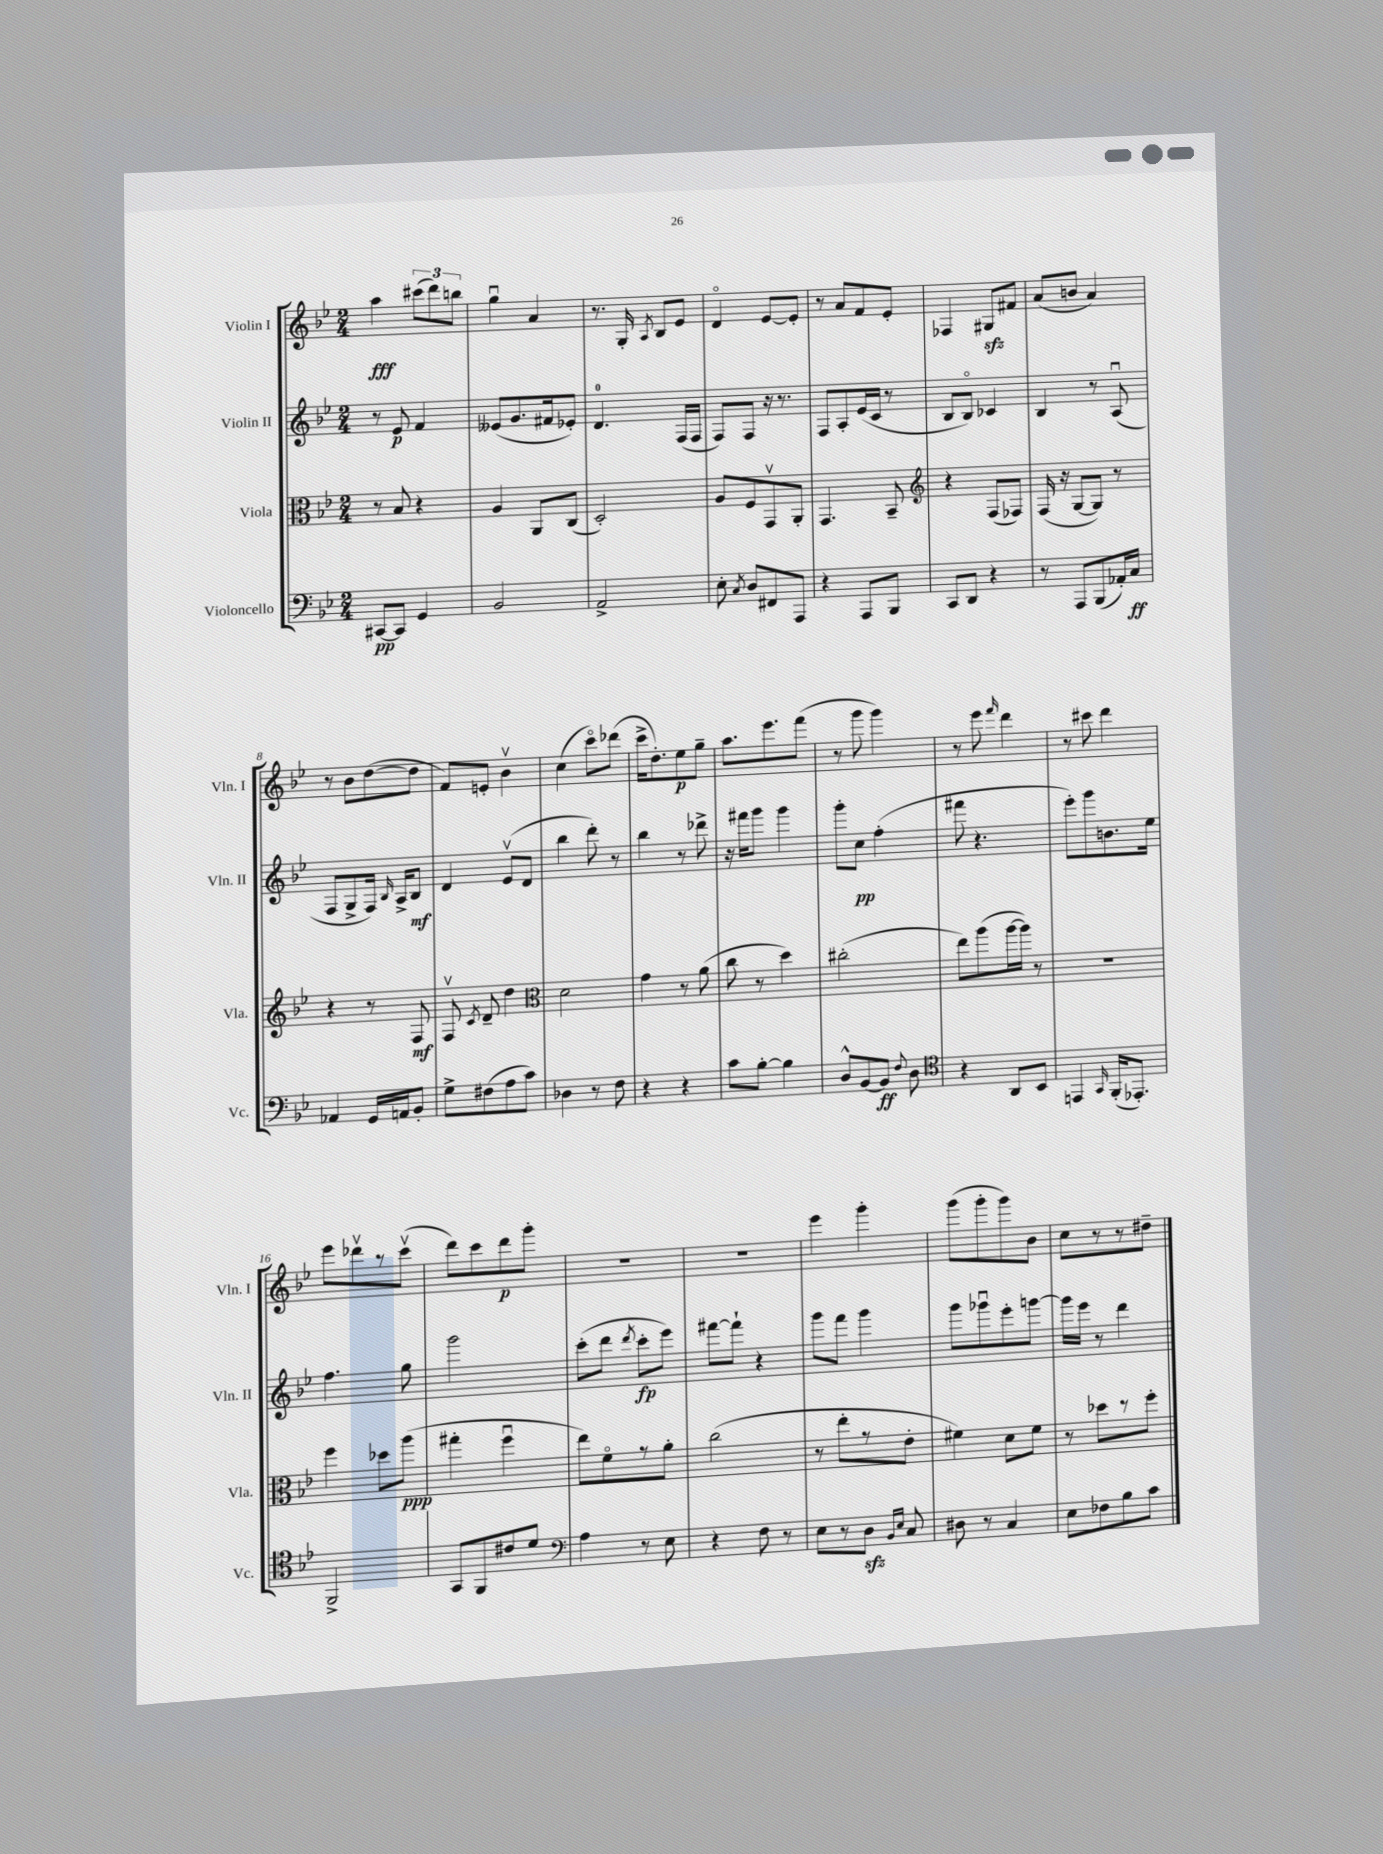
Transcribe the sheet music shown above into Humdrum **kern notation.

**kern	**dynam	**kern	**dynam	**kern	**dynam	**kern	**dynam
*part4	*part4	*part3	*part3	*part2	*part2	*part1	*part1
*staff4	*staff4	*staff3	*staff3	*staff2	*staff2	*staff1	*staff1
*I"Violoncello	*	*I"Viola	*	*I"Violin II	*	*I"Violin I	*
*I'Vc.	*	*I'Vla.	*	*I'Vln. II	*	*I'Vln. I	*
*clefF4	*	*clefC3	*	*clefG2	*	*clefG2	*
*k[b-e-]	*	*k[b-e-]	*	*k[b-e-]	*	*k[b-e-]	*
*M2/4	*	*M2/4	*	*M2/4	*	*M2/4	*
=1	=1	=1	=1	=1	=1	=1	=1
[8CC#X/L	pp	8r	.	8r	.	4aa\	fff
8CC#/J]	.	8B-/	.	8e-/	p	.	.
4GG/	.	4r	.	4f/	.	(12ccc#X\L	.
.	.	.	.	.	.	12ddd\)	.
.	.	.	.	.	.	12bbn\J	.
=2	=2	=2	=2	=2	=2	=2	=2
2BB-/	.	4A/	.	(8e--X/L	.	4ggu\	.
.	.	.	.	8.g/	.	.	.
.	.	8AA/L	.	.	.	4a/	.
.	.	.	.	16f#X/k	.	.	.
.	.	(8C/J	.	8e-X'/J)	.	.	.
=3	=3	=3	=3	=3	=3	=3	=3
2AA^/	.	2D'/)	.	4.d/	.	8.r	.
.	.	.	.	.	.	16G'/	.
.	.	.	.	.	.	8qA/	.
.	.	.	.	.	.	8B-/L	.
.	.	.	.	(16F/LL	.	8e-/J	.
.	.	.	.	16F/JJ	.	.	.
=4	=4	=4	=4	=4	=4	=4	=4
8E-'\	.	8A/L	.	8F/L)	.	4d/	.
8qC/	.	.	.	.	.	.	.
8D/L	.	8F/	.	8F/J	.	.	.
8FF#X/	.	8GGv/	.	16r	.	[8e-/L	.
.	.	.	.	8.r	.	.	.
8AAA/J	.	8AA'/J	.	.	.	8e-'/J]	.
=5	=5	=5	=5	=5	=5	=5	=5
4r	.	4.GG/	.	8F/L	.	8r	.
.	.	.	.	8A'/	.	8a/L	.
8AAA/L	.	.	.	(16e-/L	.	8f/	.
.	.	.	.	16c/JJ	.	.	.
8BBB-/J	.	8BB-~/	.	8r	.	8e-'/J	.
=6	=6	=6	=6	=6	=6	=6	=6
*	*	*clefG2	*	*	*	*	*
8CC/L	.	4r	.	8B-/L	.	4F-X/	.
8DD/J	.	.	.	8B-/J)	.	.	.
4r	.	(8F/L	.	4c-X/	.	8G#Xzz/L	.
.	.	8F-X/J)	.	.	.	8f#X/J	.
=7	=7	=7	=7	=7	=7	=7	=7
8r	.	(16F/	.	4B-/	.	(8a/L	.
.	.	16r	.	.	.	.	.
8AAA/L	.	[8G/L	.	.	.	8bn/J	.
(8BBB-/	.	8G/J])	.	8r	.	4a/)	.
16AA-X'/L)	.	8r	.	(8Au/	.	.	.
16C/JJ	ff	.	.	.	.	.	.
!!LO:LB:g=z
=8	=8	=8	=8	=8	=8	=8	=8
4AA-X/	.	4r	.	8F/L	.	8r	.
.	.	.	.	8G^/	.	8b-\L	.
16GG/LL	.	8r	.	16F/Jk)	.	([8dd\	.
.	.	.	.	16qqB-/	.	.	.
16AAn/J	.	.	.	16A^/KL	.	.	.
8BB-'/J	.	8F/	mf	8B-/J	mf	8dd\J]	.
=9	=9	=9	=9	=9	=9	=9	=9
8G^\L	.	8Fv/	.	4d/	.	8f/L)	.
.	.	8qc/	.	.	.	.	.
(8F#X\	.	8d~/	.	.	.	8en'/J	.
8A\	.	4dd\	.	(8e-v/L	.	4b-v\	.
8c\J)	.	.	.	8d/J	.	.	.
=10	=10	=10	=10	=10	=10	=10	=10
*	*	*clefC3	*	*	*	*	*
4D-X\	.	2d\	.	4bb-\	.	(4cc\	.
8r	.	.	.	8ddd'\)	.	8ccc\L)	.
8F\	.	.	.	8r	.	(8ddd-X\J	.
=11	=11	=11	=11	=11	=11	=11	=11
4r	.	4g\	.	4bb-\	.	16ccc^\KL	.
.	.	.	.	.	.	8.dd'\)	.
4r	.	8r	.	8r	.	8ee-\	p
.	.	(8a\	.	8ddd-X^\	.	8gg~\J	.
=12	=12	=12	=12	=12	=12	=12	=12
8c\L	.	8cc\	.	16r	.	8.aa\L	.
.	.	.	.	16fff#X\KL	.	.	.
[8B-'\J	.	8r	.	8ggg\J	.	.	.
.	.	.	.	.	.	8.eee-\	.
4B-\]	.	4dd\)	.	4ggg\	.	.	.
.	.	.	.	.	.	(8fff\J	.
=13	=13	=13	=13	=13	=13	=13	=13
8D^^/L	.	(2cc#X'\	.	8ggg'\L	.	8r	.
[8BB-/	.	.	.	8cc\J	pp	8ggg\	.
8BB-/J]	ff	.	.	(4ff'\	.	4ggg\)	.
8qqF/	.	.	.	.	.	.	.
8D\	.	.	.	.	.	.	.
=14	=14	=14	=14	=14	=14	=14	=14
*clefC4	*	*	*	*	*	*	*
4r	.	8ee-\L)	.	8fff#X\	.	8r	.
.	.	(8aa\	.	4.r	.	8eee-\	.
.	.	.	.	.	.	16qqfff/	.
8AA/L	.	[16aa\L	.	.	.	4ddd\	.
.	.	16aa\JJ])	.	.	.	.	.
8BB-/J	.	8r	.	.	.	.	.
=15	=15	=15	=15	=15	=15	=15	=15
4EEn/	.	2r	.	8eee-'\L)	.	8r	.
.	.	.	.	8ggg\	.	8ccc#X\	.
16qqGG/	.	.	.	.	.	.	.
(16FF'/KL	.	.	.	8.bn\	.	4ddd\	.
8.EE-X'/J)	.	.	.	.	.	.	.
.	.	.	.	16ee-\Jk	.	.	.
!!LO:LB:g=z
=16	=16	=16	=16	=16	=16	=16	=16
2FF^/	.	4ff\	.	4.ff\	.	8eee-\L	.
.	.	.	.	.	.	8ddd-Xv\	.
.	.	8dd-X\L	.	.	.	8r	.
.	.	(8aa\J	ppp	8gg\	.	(8cccv\J	.
=17	=17	=17	=17	=17	=17	=17	=17
8GG/L	.	4gg#X'\	.	2ggg\	.	8ddd\L)	.
8FF/	.	.	.	.	.	8ccc\	.
8c#X/	.	4ffu\	.	.	.	8ddd\	p
8d/J	.	.	.	.	.	8ggg'\J	.
=18	=18	=18	=18	=18	=18	=18	=18
*clefF4	*	*	*	*	*	*	*
4A\	.	8ee-\L)	.	(8ccc'\L	.	2r	.
.	.	8f\	.	8ddd\J	.	.	.
.	.	.	.	8qddd/	.	.	.
8r	.	8r	.	8ccc'\L	fp	.	.
8E-\	.	8a'\J	.	8eee-\J)	.	.	.
=19	=19	=19	=19	=19	=19	=19	=19
4r	.	(2cc\	.	[8fff#X\L	.	2r	.
.	.	.	.	8fff#`\J]	.	.	.
8F\	.	.	.	4r	.	.	.
8r	.	.	.	.	.	.	.
=20	=20	=20	=20	=20	=20	=20	=20
8E-\L	.	8r	.	8ggg\L	.	4eee-\	.
8r	.	8ee-'\L	.	8fff\J	.	.	.
8Dzz\J	.	8r	.	4ggg\	.	4ggg'\	.
16qqBB-/LL	.	.	.	.	.	.	.
16qqE-/JJ	.	.	.	.	.	.	.
8C/	.	8e-'\J	.	.	.	.	.
=21	=21	=21	=21	=21	=21	=21	=21
8D#X\	.	4f#X\)	.	8ggg\L	.	(8ggg\L	.
8r	.	.	.	8ggg-Xu\	.	8ggg'\	.
4C/	.	8d\L	.	8eee-'\	.	8ggg\)	.
.	.	8f#\J	.	[8gggn\J	.	8b-\J	.
=22	=22	=22	=22	=22	=22	=22	=22
8E-\L	.	8r	.	16ggg\LL]	.	8cc\L	.
.	.	.	.	16eee-\JJ	.	.	.
8F-X\	.	8dd-X\L	.	8r	.	8r	.
8B-\	.	8r	.	4ddd\	.	8r	.
8c\J	.	8ff'\J	.	.	.	8dd#X~\J	.
==	==	==	==	==	==	==	==
*-	*-	*-	*-	*-	*-	*-	*-
